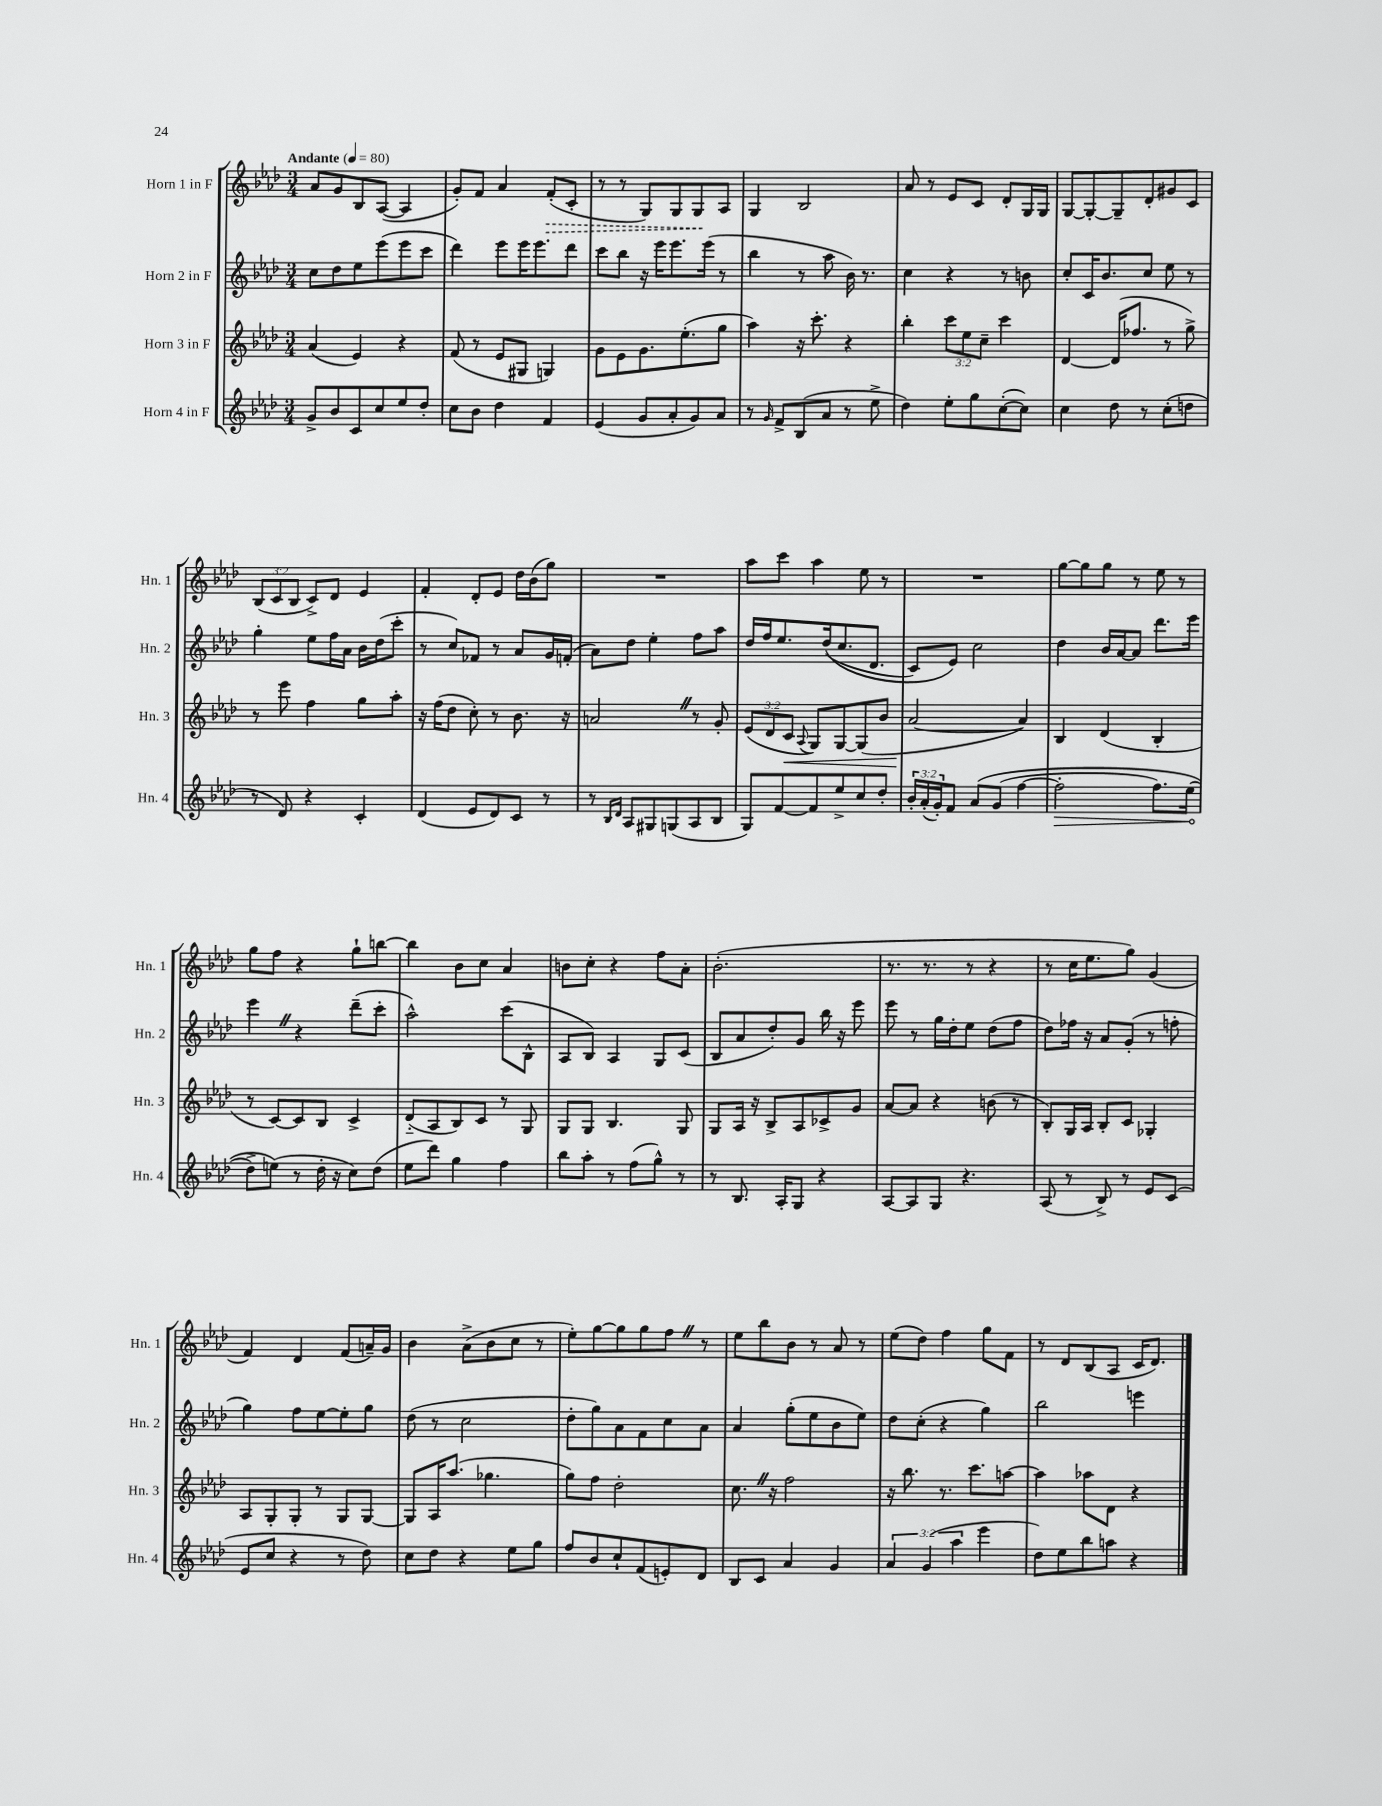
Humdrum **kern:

**kern	**dynam	**kern	**dynam	**kern	**kern	**dynam
*part4	*part4	*part3	*part3	*part2	*part1	*part1
*staff4	*staff4	*staff3	*staff3	*staff2	*staff1	*staff1
*I"Horn 4 in F	*	*I"Horn 3 in F	*	*I"Horn 2 in F	*I"Horn 1 in F	*
*I'Hn. 4	*	*I'Hn. 3	*	*I'Hn. 2	*I'Hn. 1	*
*clefG2	*	*clefG2	*	*clefG2	*clefG2	*
*k[b-e-a-d-]	*	*k[b-e-a-d-]	*	*k[b-e-a-d-]	*k[b-e-a-d-]	*
*M3/4	*	*M3/4	*	*M3/4	*M3/4	*
*MM80	*	*MM80	*	*MM80	*MM80	*
=1	=1	=1	=1	=1	=1	=1
!	!	!	!	!	!LO:TX:a:B:t=Andante	!
8g^/L	.	(4a-/	.	8cc\L	8a-/L	.
8b-/	.	.	.	8dd-\	8g/	.
8c/	.	4e-/)	.	8ee-\	8B-/	.
8cc/	.	.	.	(8eee-\	([8A-/J	.
8ee-/	.	4r	.	8eee-\	4A-/]	.
8dd-'/J	.	.	.	8ccc\J	.	.
=2	=2	=2	=2	=2	=2	=2
8cc\L	.	(8f/	.	4ddd-\)	8g'/L)	.
8b-\J	.	8r	.	.	8f/J	.
4dd-\	.	8e-/L	.	8eee-\L	4a-/	.
.	.	8G#X/J	.	16eee-\K	.	.
.	.	.	.	8.eee-\	.	.
!	!	!	!	!	!	!LO:HP:b
4f/	.	4Gn/)	.	.	(8f'/L	>
.	.	.	.	8ddd-\J	8c'/J	.
=3	=3	=3	=3	=3	=3	=3
(4e-/	.	8g\L	.	8ccc\L	8r	.
.	.	8e-\	.	8bb-\J	8r	.
8g/L	.	8.g\	.	16r	8G/L)	.
.	.	.	.	16eee-\KL	.	.
8a-'/	.	.	.	8.eee-\	8G/	.
.	.	(8.ee-'\	.	.	.	.
8g/)	.	.	.	.	8G/	.
.	.	.	.	(16eee-\Jk	.	.
8a-/J	.	8gg\J	.	8r	8A-/J	]
=4	=4	=4	=4	=4	=4	=4
8r	.	4aa-\)	.	4bb-\	4G/	.
16qqg/	.	.	.	.	.	.
8f^/L	.	.	.	.	.	.
(8B-/	.	16r	.	8r	2B-/	.
.	.	8.ccc'\	.	.	.	.
8a-/J	.	.	.	8aa-\	.	.
8r	.	4r	.	16b-\)	.	.
.	.	.	.	8.r	.	.
8ee-^\	.	.	.	.	.	.
=5	=5	=5	=5	=5	=5	=5
4dd-\)	.	4bb-'\	.	4cc\	8a-/	.
.	.	.	.	.	8r	.
8ee-'\L	.	12ccc\L	.	4r	8e-/L	.
.	.	12ee-\	.	.	.	.
8gg\	.	.	.	.	8c/J	.
.	.	12cc~\J	.	.	.	.
([8cc'\	.	4ccc\	.	8r	8d-'/L	.
8cc\J])	.	.	.	8bn\	16G/L	.
.	.	.	.	.	16G/JJ	.
=6	=6	=6	=6	=6	=6	=6
4cc\	.	[4d-/	.	8cc'/L	[8G/L	.
.	.	.	.	16c/K	8G'/_	.
.	.	.	.	8.b-/	.	.
8dd-\	.	(16d-/KL]	.	.	8G~/]	.
.	.	8.ff-X/J	.	.	.	.
8r	.	.	.	8cc/J	8d-'/	.
(8cc'\L	.	8r	.	8ee-\	8g#X/	.
8ddn\J	.	8gg^\)	.	8r	8c/J	.
!!LO:LB:g=z
=7	=7	=7	=7	=7	=7	=7
8r	.	8r	.	4gg'\	(12B-/L	.
.	.	.	.	.	12c/	.
8d-/)	.	8eee-\	.	.	.	.
.	.	.	.	.	12B-/J	.
4r	.	4ff\	.	8ee-\L	8c^/L)	.
.	.	.	.	16ff\L	8d-/J	.
.	.	.	.	16a-\JJ	.	.
4c'/	.	8gg\L	.	16b-\LL	4e-/	.
.	.	.	.	(16dd-\J	.	.
.	.	8aa-'\J	.	8ccc'\J	.	.
=8	=8	=8	=8	=8	=8	=8
(4d-/	.	16r	.	8r	4f'/	.
.	.	(16ff\KL	.	.	.	.
.	.	8dd-\J	.	8cc/L)	.	.
8e-/L	.	8cc'\)	.	8f-X/J	8d-'/L	.
8d-/)	.	8r	.	8r	8e-/J	.
8c/J	.	8.b-\	.	8a-/L	16dd-\LL	.
.	.	.	.	.	(16b-\J	.
8r	.	.	.	16g/L	8gg\J)	.
.	.	16r	.	(16fn'/JJ	.	.
=9	=9	=9	=9	=9	=9	=9
8r	.	2anZ/	.	8a-\L)	2.r	.
16qqB-/LL	.	.	.	.	.	.
16qqd-/JJ	.	.	.	.	.	.
8A-/L	.	.	.	8dd-\J	.	.
8G#X/	.	.	.	4ee-'\	.	.
(8Gn/	.	.	.	.	.	.
8A-/	.	8r	.	8ff\L	.	.
8B-/J	.	8g'/	.	8aa-\J	.	.
=10	=10	=10	=10	=10	=10	=10
8G/L)	.	(12e-/L	.	16dd-/LL	8aa-\L	.
.	.	.	.	16ff/J	.	.
.	.	12d-/	.	.	.	.
[8f/	.	.	.	8.ee-/	8ccc\J	.
!	!	!	!LO:HP:b	!	!	!
.	.	12c/J	<	.	.	.
.	.	8qqA-/	.	.	.	.
8f/]	.	8G/L)	.	.	4aa-\	.
.	.	.	.	((16dd-/k	.	.
8ee-^/	.	[8G/	.	8.cc/	.	.
8cc/	.	(8G/]	.	.	8ee-\	.
.	.	.	.	8.d-/J	.	.
8dd-'/J	.	8b-/J	.	.	8r	.
=11	=11	=11	=11	=11	=11	=11
24b-'/LL	.	[2a-/	.	8c/L)	2.r	.
(24a-'/	.	.	.	.	.	.
24g'/J)	.	.	.	.	.	.
8f/J	.	.	.	8e-/J)	.	.
(8a-/L	.	.	.	2cc\	.	.
(8g/J	.	.	.	.	.	.
[4ff\	.	4a-/])	[	.	.	.
=12	=12	=12	=12	=12	=12	=12
!	!LO:HP:b	!	!	!	!	!
2ff'\]	>	4B-/	.	4dd-\	[8gg\L	.
.	.	.	.	.	8gg\]	.
.	.	(4d-/	.	16b-/LL	8gg\J	.
.	.	.	.	[16a-/J	.	.
.	.	.	.	8a-/J]	8r	.
8.ff\L)	.	4B-'/	.	8.ddd-\L	8ee-\	.
.	.	.	.	.	8r	.
(16ee-\Jk	.	.	.	16eee-\Jk	.	.
.	]	.	.	.	.	.
!!LO:LB:g=z
=13	=13	=13	=13	=13	=13	=13
8dd-^\L)	.	8r	.	4eee-Z\	8gg\L	.
(8een\J)	.	[8c/L)	.	.	8ff\J	.
8r	.	8c/]	.	4r	4r	.
16dd-'\	.	8B-/J	.	.	.	.
16r	.	.	.	.	.	.
8cc\L)	.	4c^/	.	(8ddd-~\L	8gg`\L	.
(8dd-\J	.	.	.	8ccc'\J	[8bbn\J	.
=14	=14	=14	=14	=14	=14	=14
8ee-\L	.	(8d-/L	.	2aa-^^\)	4bb\]	.
8ddd-\J)	.	8A-/	.	.	.	.
4gg\	.	8B-/)	.	.	8b-\L	.
.	.	8c/J	.	.	8cc\J	.
4ff\	.	8r	.	(8ccc\L	4a-/	.
.	.	8G/	.	8B-^^\J	.	.
=15	=15	=15	=15	=15	=15	=15
8bb-\L	.	8G/L	.	8A-/L	8bn\L	.
8aa-'\J	.	8G/J	.	8B-/J)	8cc'\J	.
8r	.	4.B-/	.	4A-/	4r	.
(8ff\L	.	.	.	.	.	.
8gg^^\J)	.	.	.	8G/L	8ff\L	.
8r	.	8G/	.	(8c/J	8a-'\J	.
=16	=16	=16	=16	=16	=16	=16
8r	.	8G/L	.	8B-/L	(2.b-'\	.
8.B-/	.	16A-/Jk	.	8a-/	.	.
.	.	16r	.	.	.	.
.	.	8B-^/L	.	8dd-'/)	.	.
16A-'/KL	.	.	.	.	.	.
8G/J	.	8A-/	.	8g/J	.	.
4r	.	8c-X^/	.	16bb-\	.	.
.	.	.	.	16r	.	.
.	.	8g/J	.	8eee-\	.	.
=17	=17	=17	=17	=17	=17	=17
[8A-/L	.	[8a-/L	.	8eee-\	8.r	.
8A-/]	.	8a-/J]	.	8r	.	.
.	.	.	.	.	8.r	.
8G/J	.	4r	.	16gg\LL	.	.
.	.	.	.	16dd-'\J	.	.
4.r	.	.	.	8ee-\J	8r	.
.	.	(8bn\	.	(8dd-\L	4r	.
.	.	8r	.	8ff\J	.	.
=18	=18	=18	=18	=18	=18	=18
(8A-/	.	8B-'/L)	.	8dd-\L)	8r	.
8r	.	16G/L	.	16ff-X\Jk	16cc\KL	.
.	.	16A-/JJ	.	16r	8.ee-\	.
8B-^/)	.	8B-'/L	.	8a-/L	.	.
8r	.	8c/J	.	(8g'/J	8gg\J)	.
8e-/L	.	4G-X'/	.	8r	(4g/	.
(8c/J	.	.	.	8ffn'\	.	.
!!LO:LB:g=z
=19	=19	=19	=19	=19	=19	=19
8e-/L	.	8A-/L	.	4gg\)	4f/)	.
8cc/J	.	8G'/	.	.	.	.
4r	.	8G'/J	.	8ff\L	4d-/	.
.	.	8r	.	[8ee-\	.	.
8r	.	8G/L	.	8ee-'\]	(8f/L	.
8dd-\)	.	[8G/J	.	8gg\J	16an~/L)	.
.	.	.	.	.	16g/JJ	.
=20	=20	=20	=20	=20	=20	=20
8cc\L	.	8G/L]	.	(8dd-\	4b-\	.
8dd-\J	.	16A-/K	.	8r	.	.
.	.	(8.aa-/J	.	.	.	.
4r	.	.	.	2cc\	(8a-^\L	.
.	.	4.gg-X\	.	.	8b-\	.
8ee-\L	.	.	.	.	8cc\J	.
8gg\J	.	.	.	.	8r	.
=21	=21	=21	=21	=21	=21	=21
8ff/L	.	8gg\L)	.	8dd-'\L	8ee-'\L)	.
8b-/	.	8ff\J	.	8gg\)	[8gg\	.
8cc`/	.	2dd-'\	.	8a-\	8gg\]	.
(8f/	.	.	.	8f\	8gg\	.
8en'/)	.	.	.	8cc\	8ffZ\J	.
8d-/J	.	.	.	8a-\J	8r	.
=22	=22	=22	=22	=22	=22	=22
8B-/L	.	8.ccZ\	.	4a-/	8ee-\L	.
8c/J	.	.	.	.	8bb-\	.
.	.	16r	.	.	.	.
4a-/	.	2ff\	.	(8gg'\L	8b-\J	.
.	.	.	.	8ee-\	8r	.
4g/	.	.	.	8b-\	8a-/	.
.	.	.	.	8ee-\J)	8r	.
=23	=23	=23	=23	=23	=23	=23
6a-/	.	16r	.	8dd-\L	(8ee-\L	.
.	.	8.bb-\	.	.	.	.
.	.	.	.	(8cc'\J	8dd-\J)	.
(6g/	.	.	.	.	.	.
.	.	8.r	.	4r	4ff\	.
6aa-\	.	.	.	.	.	.
.	.	8.ccc\L	.	.	.	.
4eee-\	.	.	.	4gg\)	8gg\L	.
.	.	[8aan\J	.	.	8f\J	.
=24	=24	=24	=24	=24	=24	=24
8dd-\L)	.	4aa\]	.	2bb-\	8r	.
8ee-\	.	.	.	.	8d-/L	.
8bb-\	.	8aa-X\L	.	.	(8B-/	.
8aan\J	.	8d-\J	.	.	8A-/J	.
4r	.	4r	.	4eeen\	16c/KL	.
.	.	.	.	.	8.d-/J)	.
==	==	==	==	==	==	==
*-	*-	*-	*-	*-	*-	*-
